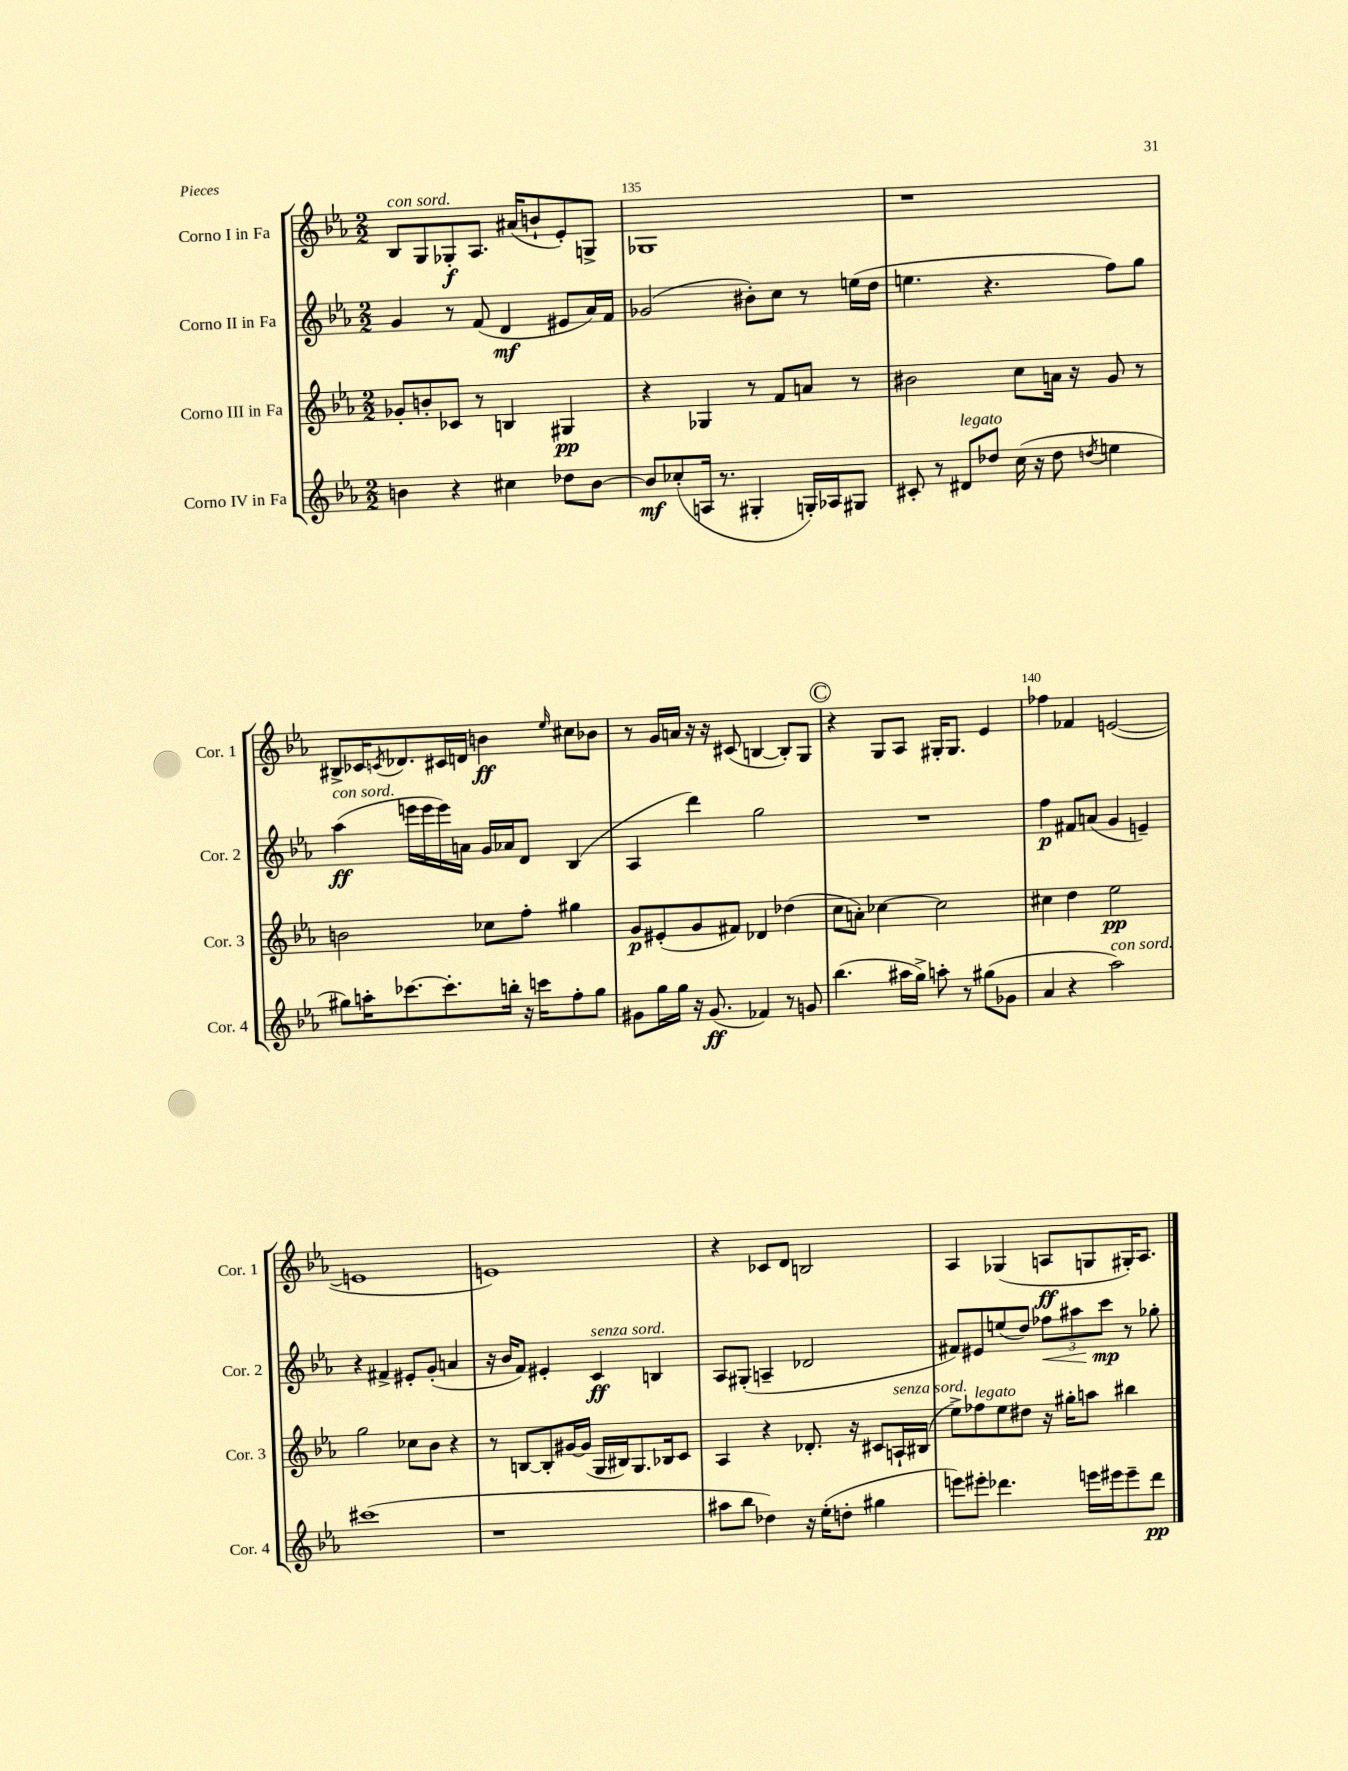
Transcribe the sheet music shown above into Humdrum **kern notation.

**kern	**dynam	**kern	**dynam	**kern	**dynam	**kern	**dynam
*part4	*part4	*part3	*part3	*part2	*part2	*part1	*part1
*staff4	*staff4	*staff3	*staff3	*staff2	*staff2	*staff1	*staff1
*I"Corno IV in Fa	*	*I"Corno III in Fa	*	*I"Corno II in Fa	*	*I"Corno I in Fa	*
*I'Cor. 4	*	*I'Cor. 3	*	*I'Cor. 2	*	*I'Cor. 1	*
*clefG2	*	*clefG2	*	*clefG2	*	*clefG2	*
*k[b-e-a-]	*	*k[b-e-a-]	*	*k[b-e-a-]	*	*k[b-e-a-]	*
*M2/2	*	*M2/2	*	*M2/2	*	*M2/2	*
=134	=134	=134	=134	=134	=134	=134	=134
!	!	!	!	!	!	!LO:TX:a:i:t=con sord.	!
4bn\	.	8g-X'/L	.	4g/	.	8B-/L	.
.	.	8bn'/	.	.	.	8G/	.
4r	.	8c-X/J	.	8r	.	8G-X'/	f
.	.	8r	.	(8f/	.	8.A-/J	.
4cc#X\	.	4Bn/	.	4d/	mf	.	.
.	.	.	.	.	.	(16a#X/KL	.
.	.	.	.	.	.	8bn`/	.
8dd-X\L	.	4G#X/	pp	8e#X/L	.	8e-'/)	.
[8b\J	.	.	.	16a-/L)	.	8Gn^/J	.
.	.	.	.	16f/JJ	.	.	.
=135	=135	=135	=135	=135	=135	=135	=135
8b/L]	mf	4r	.	(2g-X/	.	1G-X	.
(8cc-X'/	.	.	.	.	.	.	.
16An/Jk	.	4G-X/	.	.	.	.	.
8.r	.	.	.	.	.	.	.
4G#X'/	.	8r	.	8b#X'\L)	.	.	.
.	.	8f/L	.	8cc\J	.	.	.
16Gn'/LL)	.	8an/J	.	8r	.	.	.
16A-X/J	.	.	.	.	.	.	.
8G#X/J	.	8r	.	(16een\LL	.	.	.
.	.	.	.	16dd\JJ	.	.	.
=136	=136	=136	=136	=136	=136	=136	=136
8c#X'/	.	2b#X\	.	4.een\	.	1r	.
8r	.	.	.	.	.	.	.
!LO:TX:a:i:t=legato	!	!	!	!	!	!	!
8d#X/L	.	.	.	.	.	.	.
8dd-X/J	.	.	.	4.r	.	.	.
(16cc\	.	8cc\L	.	.	.	.	.
16r	.	.	.	.	.	.	.
8dd-\	.	16an\Jk	.	.	.	.	.
.	.	16r	.	.	.	.	.
8qddn/	.	.	.	.	.	.	.
4een\	.	8g/	.	8ff\L)	.	.	.
.	.	8r	.	8gg\J	.	.	.
!!LO:LB:g=z
=137	=137	=137	=137	=137	=137	=137	=137
!	!	!	!	!LO:TX:a:i:t=con sord.	!	!	!
8gg#X\L)	.	2bn\	.	(4aa-\	ff	8B#X^/L	.
16aan'\K	.	.	.	.	.	16c-X/K	.
.	.	.	.	.	.	8qcn/	.
[8.ccc-X\	.	.	.	.	.	8.d-X/	.
.	.	.	.	16eeen\LL	.	.	.
.	.	.	.	16eee\	.	.	.
8.ccc-'\]	.	.	.	16eee\)	.	16c#X/L	.
.	.	.	.	16an\JJ	.	16dn/JJ	.
.	.	8cc-X\L	.	16g/LL	.	4bn\	ff
16bbn'\Jk	.	.	.	16a-X/J	.	.	.
16r	.	8ff'\J	.	8d/J	.	.	.
16cccn\KL	.	.	.	.	.	.	.
.	.	.	.	.	.	16qqee-/	.
8ff'\	.	4gg#X\	.	(4B-/	.	8cc#X\L	.
8gg#\J	.	.	.	.	.	8b-X\J	.
=138	=138	=138	=138	=138	=138	=138	=138
8g#X\L	.	8g/L	p	4A-/	.	8r	.
16gg\L	.	(8e#X'/	.	.	.	16g/LL	.
16gg\JJ	.	.	.	.	.	16an/JJ	.
16r	.	8g/	.	4ddd\)	.	16r	.
(8.g#/	ff	.	.	.	.	16r	.
.	.	8f#X/J)	.	.	.	(8c#X/	.
4f-X/)	.	4d-X/	.	2gg\	.	[4Bn/	.
8r	.	(4dd-X\	.	.	.	8B'/L])	.
8gn/	.	.	.	.	.	8G/J	.
!!LO:REH:place=s1:t=C
=139	=139	=139	=139	=139	=139	=139	=139
(4.bb-\	.	8cc\L	.	1r	.	4r	.
.	.	8an'\J)	.	.	.	.	.
.	.	[4cc-X\	.	.	.	8G/L	.
16aa#X\LL	.	.	.	.	.	8A-/J	.
16gg^\JJ)	.	.	.	.	.	.	.
8aan'\	.	2cc-\]	.	.	.	16G#X'/KL	.
.	.	.	.	.	.	8.G#/J	.
8r	.	.	.	.	.	.	.
(8gg#X\L	.	.	.	.	.	4e-/	.
8g-X\J	.	.	.	.	.	.	.
=140	=140	=140	=140	=140	=140	=140	=140
4a-/	.	4cc#X\	.	4ff\	p	4ff-X\	.
4r	.	4dd\	.	8f#X/L	.	4f-X/	.
.	.	.	.	(8an/J	.	.	.
!LO:TX:a:i:t=con sord.	!	!	!	!	!	!	!
2aa-\)	.	2ee-\	pp	4g/	.	([2en/	.
.	.	.	.	4en~/)	.	.	.
!!LO:LB:g=z
=141	=141	=141	=141	=141	=141	=141	=141
(1ccc#X	.	2gg\	.	4r	.	1en]	.
.	.	.	.	4f#X^/	.	.	.
.	.	8cc-X\L	.	8e#X'/L	.	.	.
.	.	8b-\J	.	(8g'/J	.	.	.
.	.	4r	.	4an/	.	.	.
=142	=142	=142	=142	=142	=142	=142	=142
1r	.	8r	.	16r	.	1en)	.
.	.	.	.	16b-/KL	.	.	.
.	.	[8Bn/L	.	8f/J)	.	.	.
.	.	8B'/]	.	4e#X'/	.	.	.
.	.	[16g#X/L	.	.	.	.	.
.	.	(16g#/JJ]	.	.	.	.	.
!	!	!	!	!LO:TX:a:i:t=senza sord.	!	!	!
.	.	16G/LL	.	4c/	ff	.	.
.	.	16B#X/J)	.	.	.	.	.
.	.	8.G/	.	.	.	.	.
.	.	.	.	4Bn/	.	.	.
.	.	16B-X/k	.	.	.	.	.
.	.	8c/J	.	.	.	.	.
=143	=143	=143	=143	=143	=143	=143	=143
8aa#X\L	.	4A-/	.	8A-/L	.	4r	.
8bb-\J	.	.	.	(8G#X'/J	.	.	.
4dd-X\)	.	4r	.	4An~/	.	8c-X/L	.
.	.	.	.	.	.	8d/J	.
16r	.	8.d-X'/	.	2d-X/	.	2Bn/	.
(16ee-'\KL	.	.	.	.	.	.	.
8ddn'\J	.	.	.	.	.	.	.
.	.	16r	.	.	.	.	.
4gg#X\	.	8c#X/L	.	.	.	.	.
!	!	!LO:TX:a:i:t=senza sord.	!	!	!	!	!
.	.	16An`/L	.	.	.	.	.
.	.	(16B#X/JJ	.	.	.	.	.
=144	=144	=144	=144	=144	=144	=144	=144
8eeen\L)	.	8ee-^\L)	.	8f#X/L)	.	4A-/	.
!	!	!LO:TX:a:i:t=legato	!	!	!	!	!
8eee#X'\J	.	8ff-X\	.	8e#X/	.	.	.
4.ddd-X\	.	8ee-\	.	(8een/	.	(4G-X/	.
.	.	8dd#X\J	.	8dd/J)	.	.	.
!	!	!	!	!	!LO:HP:b	!	!
.	.	16r	.	12ff-X\L	<	8An/L	ff
.	.	16gg#X'\KL	.	.	.	.	.
.	.	.	.	12aa#X\	.	.	.
16eeen\LL	.	8aan\J	.	.	.	8Gn/	.
.	.	.	.	12ccc\J	mp	.	.
16eee#X\J	.	.	.	.	.	.	.
8eee#~\	.	4bb#X\	.	8r	[	16G#X'/K)	.
.	.	.	.	.	.	8.A/J	.
8ddd-\J	pp	.	.	8gg-X'\	.	.	.
==	==	==	==	==	==	==	==
*-	*-	*-	*-	*-	*-	*-	*-
